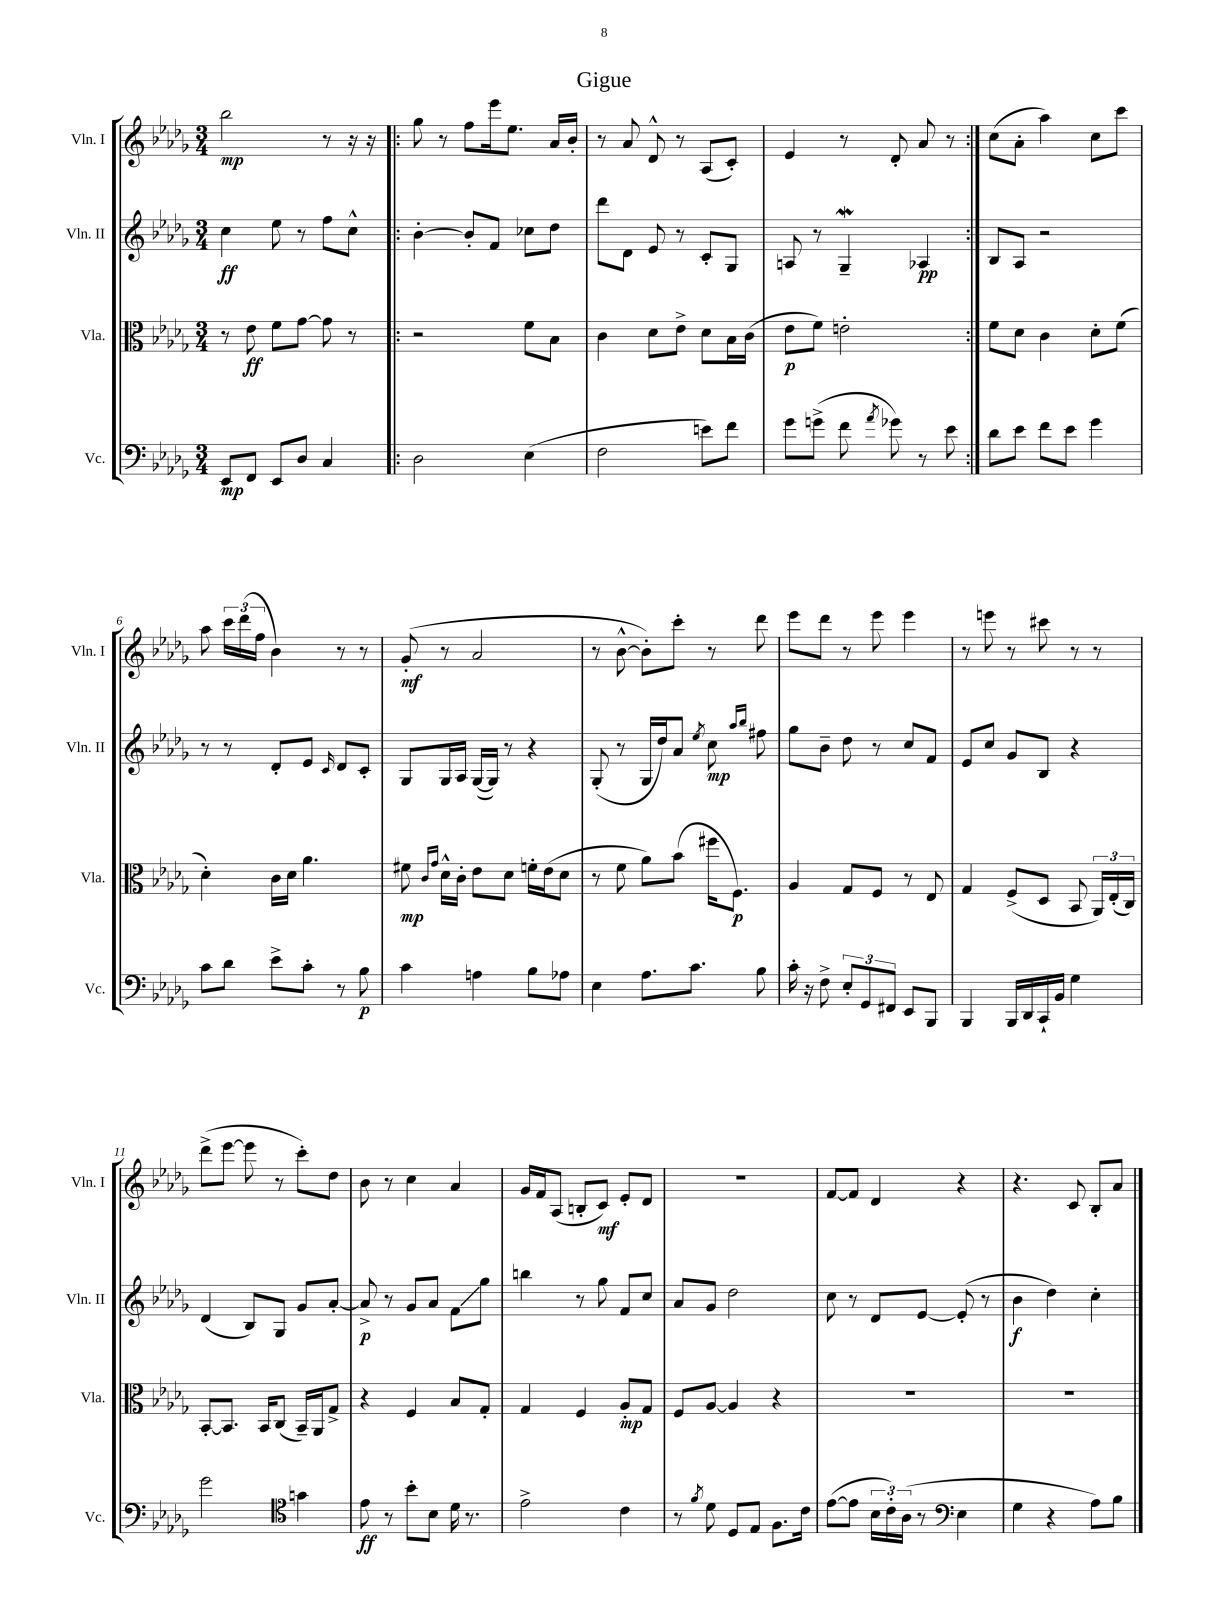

**kern	**kern	**kern	**kern
*staff4	*staff3	*staff2	*staff1
*clefF4	*clefC3	*clefG2	*clefG2
*k[b-e-a-d-g-]	*k[b-e-a-d-g-]	*k[b-e-a-d-g-]	*k[b-e-a-d-g-]
*M3/4	*M3/4	*M3/4	*M3/4
8EE-	8r	4cc	2bb-
8FF	8e-	.	.
8EE-	8f	8ee-	.
8D-	[8g-	8r	.
4C	8g-]	8ff	8r
.	8r	8cc^^	16r
.	.	.	16r
=!|:	=!|:	=!|:	=!|:
2D-	2r	[4b-'	8gg-
.	.	.	8r
.	.	8b-']	8ff
.	.	8f	16eee-
.	.	.	8.ee-
(4E-	8f	8cc-	.
.	8B-	8dd-	16a-
.	.	.	16b-'
=	=	=	=
2F	4c	8ddd-	8r
.	.	8d-	8a-
.	8d-	8e-	8d-^^
.	8e-^	8r	8r
8e)	8d-	8c'	(8A-
8f	16B-	8G-	8c')
.	(16c	.	.
=	=	=	=
8g-	8e-	8A	4e-
(8g^	8f)	8r	.
8f	2e'	4G-~	8r
8qa-	.	.	.
8g-)	.	.	8d-'
8r	.	4A-	8a-
8e-	.	.	8r
=:|!	=:|!	=:|!	=:|!
8d-	8f	8B-	(8cc
8e-	8d-	8A-	8a-'
8f	4c	2r	4aa-)
8e-	.	.	.
4g-	8d-'	.	8cc
.	(8f	.	8ccc
=	=	=	=
8c	4d-')	8r	8aa-
8d-	.	8r	24ccc
.	.	.	(24ddd-
.	.	.	24ff
8e-^	16c	8d-'	4b-)
.	16d-	.	.
8c'	4.a-	8e-	.
.	.	16qqc	.
8r	.	8d-	8r
8B-	.	8c'	8r
=	=	=	=
4c	8f#	8G-	(8g-'
.	16qqc	.	.
.	16qqg-	.	.
.	16d-^^	16G-	8r
.	16c'	16A-	.
4A	8e-	([16G-	2a-
.	.	16G-])	.
.	8d-	8r	.
8B-	16f'	4r	.
.	(16e-	.	.
8A-	8d-	.	.
=	=	=	=
4E-	8r	(8G-'	8r
.	8f	8r	[8b-^^
8.A-	8a-)	16G-	8b-'])
.	.	16dd-)	.
.	(8b-	8a-	8ccc'
8.c	.	.	.
.	.	8qee-	.
.	16ff#	8cc	8r
.	8.F)	.	.
.	.	16qqaa-	.
.	.	16qqbb-	.
8B-	.	8ff#	8ddd-
=	=	=	=
16c'	4A-	8gg-	8eee-
16r	.	.	.
8F^	.	8b-~	8ddd-
12E-'	8G-	8dd-	8r
12GG-	.	.	.
.	8F	8r	8eee-
12FF#	.	.	.
8EE-	8r	8cc	4eee-
8BBB-	8E-	8f	.
=	=	=	=
4BBB-	4G-	8e-	8r
.	.	8cc	8eee
16BBB-	(8F^	8g-	8r
16DD-	.	.	.
16CC`	8D-	8B-	8ccc#
16BB-	.	.	.
4G-	8BB-	4r	8r
.	24AA-)	.	8r
.	(24E-'	.	.
.	24C)	.	.
=	=	=	=
2g-	[8BB-'	(4d-	(8ddd-^
.	8.BB-]	.	[8eee-
.	.	8B-)	8eee-]
.	16BB-	.	.
.	(8C	8G-	8r
*clefC4	*	*	*
4g	16BB-~)	8g-	8ccc')
.	16AA-	.	.
.	8G-^	[8a-'	8dd-
=	=	=	=
8e-	4r	8a-^]	8b-
8r	.	8r	8r
8b-'	4F	8g-	4cc
8B-	.	8a-	.
16d-	8B-	8f	4a-
8.r	.	.	.
.	8G-'	8gg-	.
=	=	=	=
2e-^	4G-	4bb	16g-
.	.	.	16f
.	.	.	(8A-
.	4F	8r	8B'
.	.	8gg-	8c)
4c	8A-'	8f	8e-'
.	8G-	8cc	8d-
=	=	=	=
8r	8F	8a-	2.r
8qf	.	.	.
8d-	[8A-	8g-	.
8D-	4A-]	2dd-	.
8E-	.	.	.
8.F	4r	.	.
16c	.	.	.
=	=	=	=
([8e-	2.r	8cc	[8f
8e-]	.	8r	8f]
24B-	.	8d-	4d-
24c')	.	.	.
(24A-	.	.	.
8r	.	[8e-	.
*clefF4	*	*	*
4E-	.	(8e-']	4r
.	.	8r	.
=	=	=	=
4G-	2.r	4b-	4.r
4r	.	4dd-)	.
.	.	.	8c
8A-)	.	4cc'	8B-'
8B-	.	.	8a-
==	==	==	==
*-	*-	*-	*-
